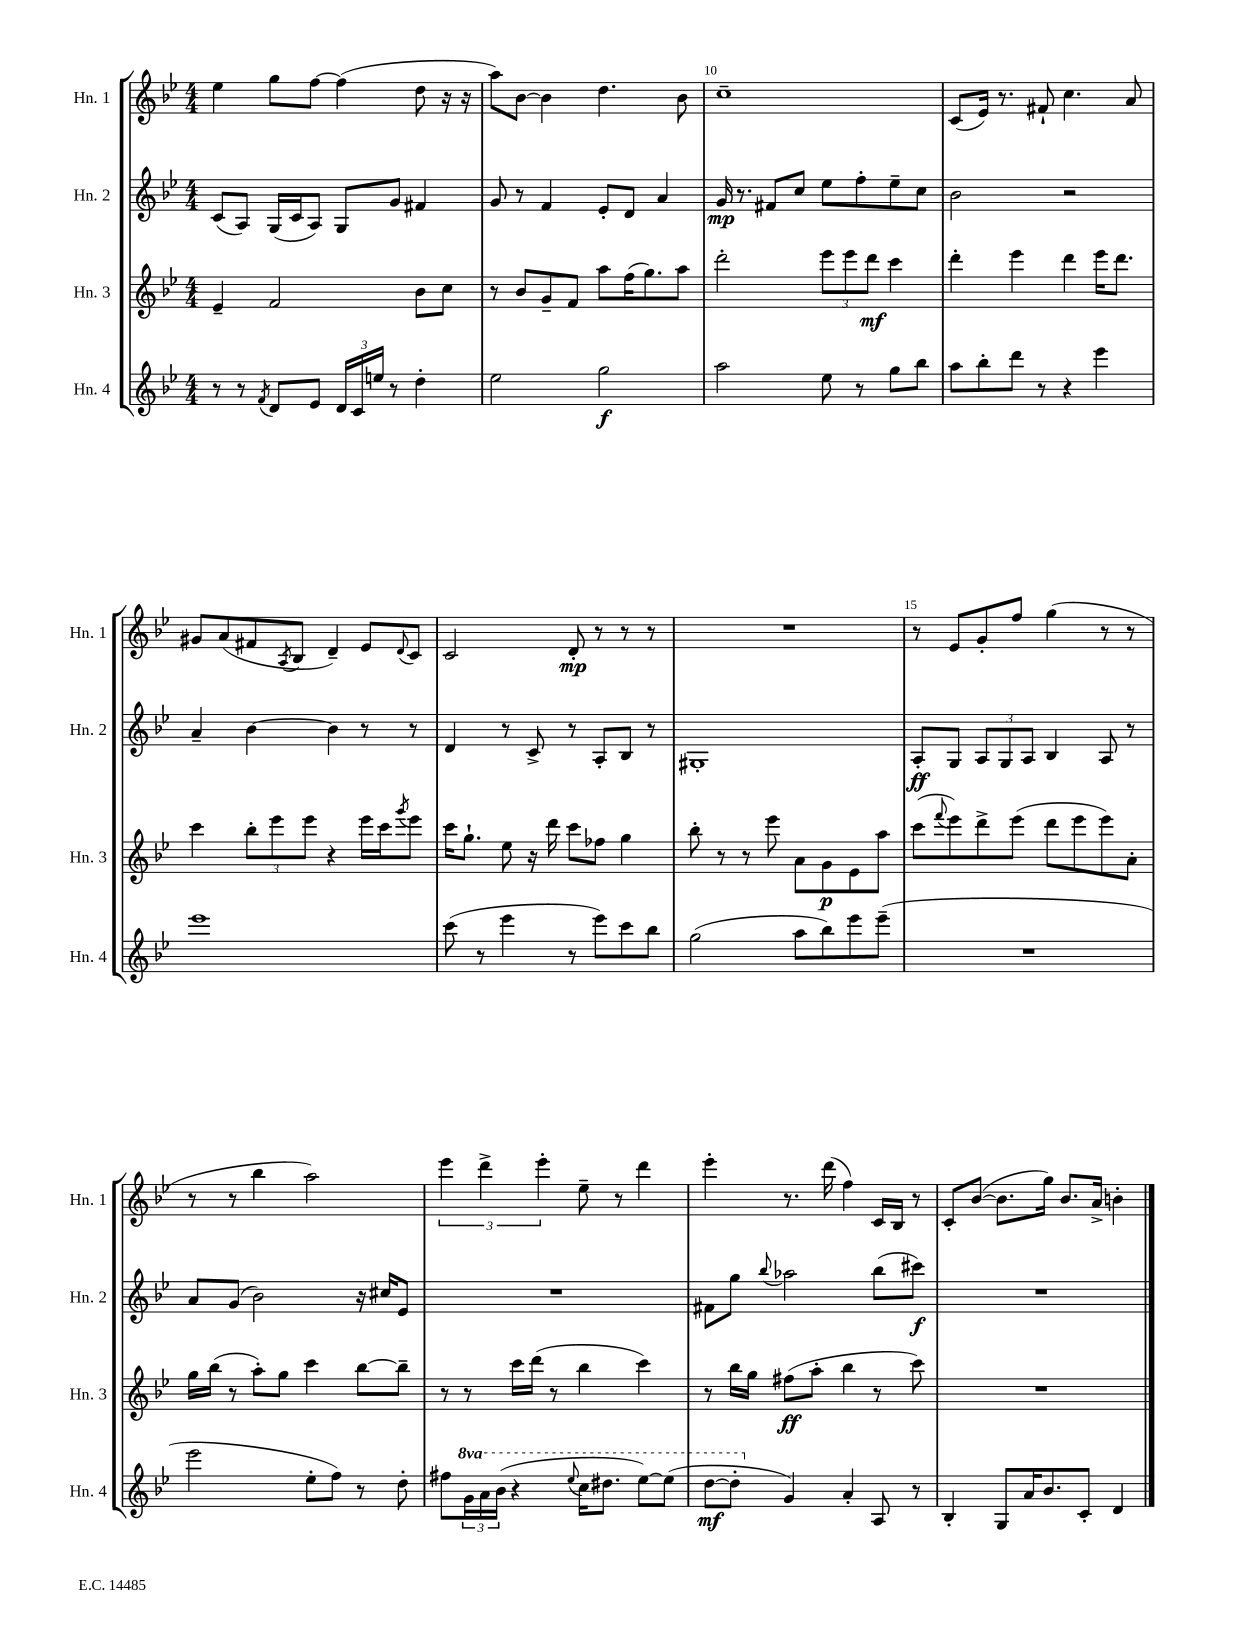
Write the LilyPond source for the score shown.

<<
\new StaffGroup <<
\new Staff = "s0" \with { instrumentName = "Hn. 1" shortInstrumentName = "Hn. 1" } {
    \clef treble \key bes \major \numericTimeSignature \time 4/4
    ees''4 g''8 f''8~ f''4( d''8 r16 r16 |
    a''8) bes'8~ bes'4 d''4. bes'8 |
    c''1-- |
    c'8( ees'16) r8. fis'8-! c''4. a'8 |
    gis'8 a'8( fis'8 \acciaccatura { a8 } bes8 d'4--) ees'8 \appoggiatura { d'8 } c'8 |
    c'2 d'8-.\mp r8 r8 r8 |
    R1 |
    r8 ees'8 g'8-. f''8 g''4( r8 r8 |
    r8 r8 bes''4 a''2) |
    \tuplet 3/2 { ees'''4 d'''4-> ees'''4-. } ees''8-- r8 d'''4 |
    ees'''4-. r8. d'''16( f''4) c'16 bes16 r8 |
    c'8-. bes'8~( bes'8. g''16) bes'8. a'16-> b'4-. \bar "|." |
}
\new Staff = "s1" \with { instrumentName = "Hn. 2" shortInstrumentName = "Hn. 2" } {
    \clef treble \key bes \major \numericTimeSignature \time 4/4
    c'8( a8) g16( c'16 a8) g8 g'8 fis'4 |
    g'8 r8 f'4 ees'8-. d'8 a'4 |
    g'16\mp r8. fis'8 c''8 ees''8 f''8-. ees''8-- c''8 |
    bes'2 r2 |
    a'4-- bes'4~ bes'4 r8 r8 |
    d'4 r8 c'8-> r8 a8-. bes8 r8 |
    gis1-. |
    a8-.\ff g8 \tuplet 3/2 { a8 g8 a8 } bes4 a8 r8 |
    a'8 g'8( bes'2) r16 cis''16 ees'8 |
    R1 |
    fis'8 g''8 \appoggiatura { bes''8 } aes''2 bes''8( cis'''8\f) |
    R1 \bar "|." |
}
\new Staff = "s2" \with { instrumentName = "Hn. 3" shortInstrumentName = "Hn. 3" } {
    \clef treble \key bes \major \numericTimeSignature \time 4/4
    ees'4-- f'2 bes'8 c''8 |
    r8 bes'8 g'8-- f'8 a''8 f''16( g''8.) a''8 |
    d'''2-. \tuplet 3/2 { ees'''8 ees'''8 d'''8\mf } c'''4 |
    d'''4-. ees'''4 d'''4 ees'''16 d'''8. |
    c'''4 \tuplet 3/2 { bes''8-. ees'''8 ees'''8 } r4 ees'''16 c'''16 \acciaccatura { g'''8 } ees'''8 |
    c'''16 g''8.-! ees''8 r16 d'''16 c'''8 fes''8 g''4 |
    bes''8-. r8 r8 ees'''8 a'8 g'8\p ees'8 a''8 |
    c'''8( \appoggiatura { f'''8 } ees'''8) d'''8-> ees'''8( d'''8 ees'''8 ees'''8) a'8-. |
    g''16 bes''16( r8 a''8-.) g''8 c'''4 bes''8~ bes''8-- |
    r8 r8 c'''16 d'''16( r8 bes''4 c'''4) |
    r8 bes''16 g''16 fis''8\ff( a''8-. bes''4 r8 c'''8) |
    R1 \bar "|." |
}
\new Staff = "s3" \with { instrumentName = "Hn. 4" shortInstrumentName = "Hn. 4" } {
    \clef treble \key bes \major \numericTimeSignature \time 4/4 \set Staff.ottavationMarkups = #ottavation-simple-ordinals
    r8 r8 \acciaccatura { f'8 } d'8 ees'8 \tuplet 3/2 { d'16 c'16 e''16 } r8 d''4-. |
    ees''2 g''2\f |
    a''2 ees''8 r8 g''8 bes''8 |
    a''8 bes''8-. d'''8 r8 r4 ees'''4 |
    ees'''1 |
    c'''8( r8 ees'''4 r8 ees'''8) c'''8 bes''8 |
    g''2( a''8 bes''8) ees'''8 ees'''8--( |
    R1 |
    ees'''2 ees''8-. f''8) r8 d''8-. |
    fis''8 \tuplet 3/2 { \ottava #1 g''16 a''16 bes''16( } r4 \appoggiatura { ees'''8 } c'''16 dis'''8. ees'''8~) ees'''8( |
    d'''8~\mf d'''8-. \ottava #0 g'4) a'4-. a8 r8 |
    bes4-. g8 a'16 bes'8. c'8-. d'4 \bar "|." |
}
>>
>>
\layout { \context { \Score currentBarNumber = #8 \override BarNumber.break-visibility = ##(#f #t #t) barNumberVisibility = #(every-nth-bar-number-visible 5) } }
